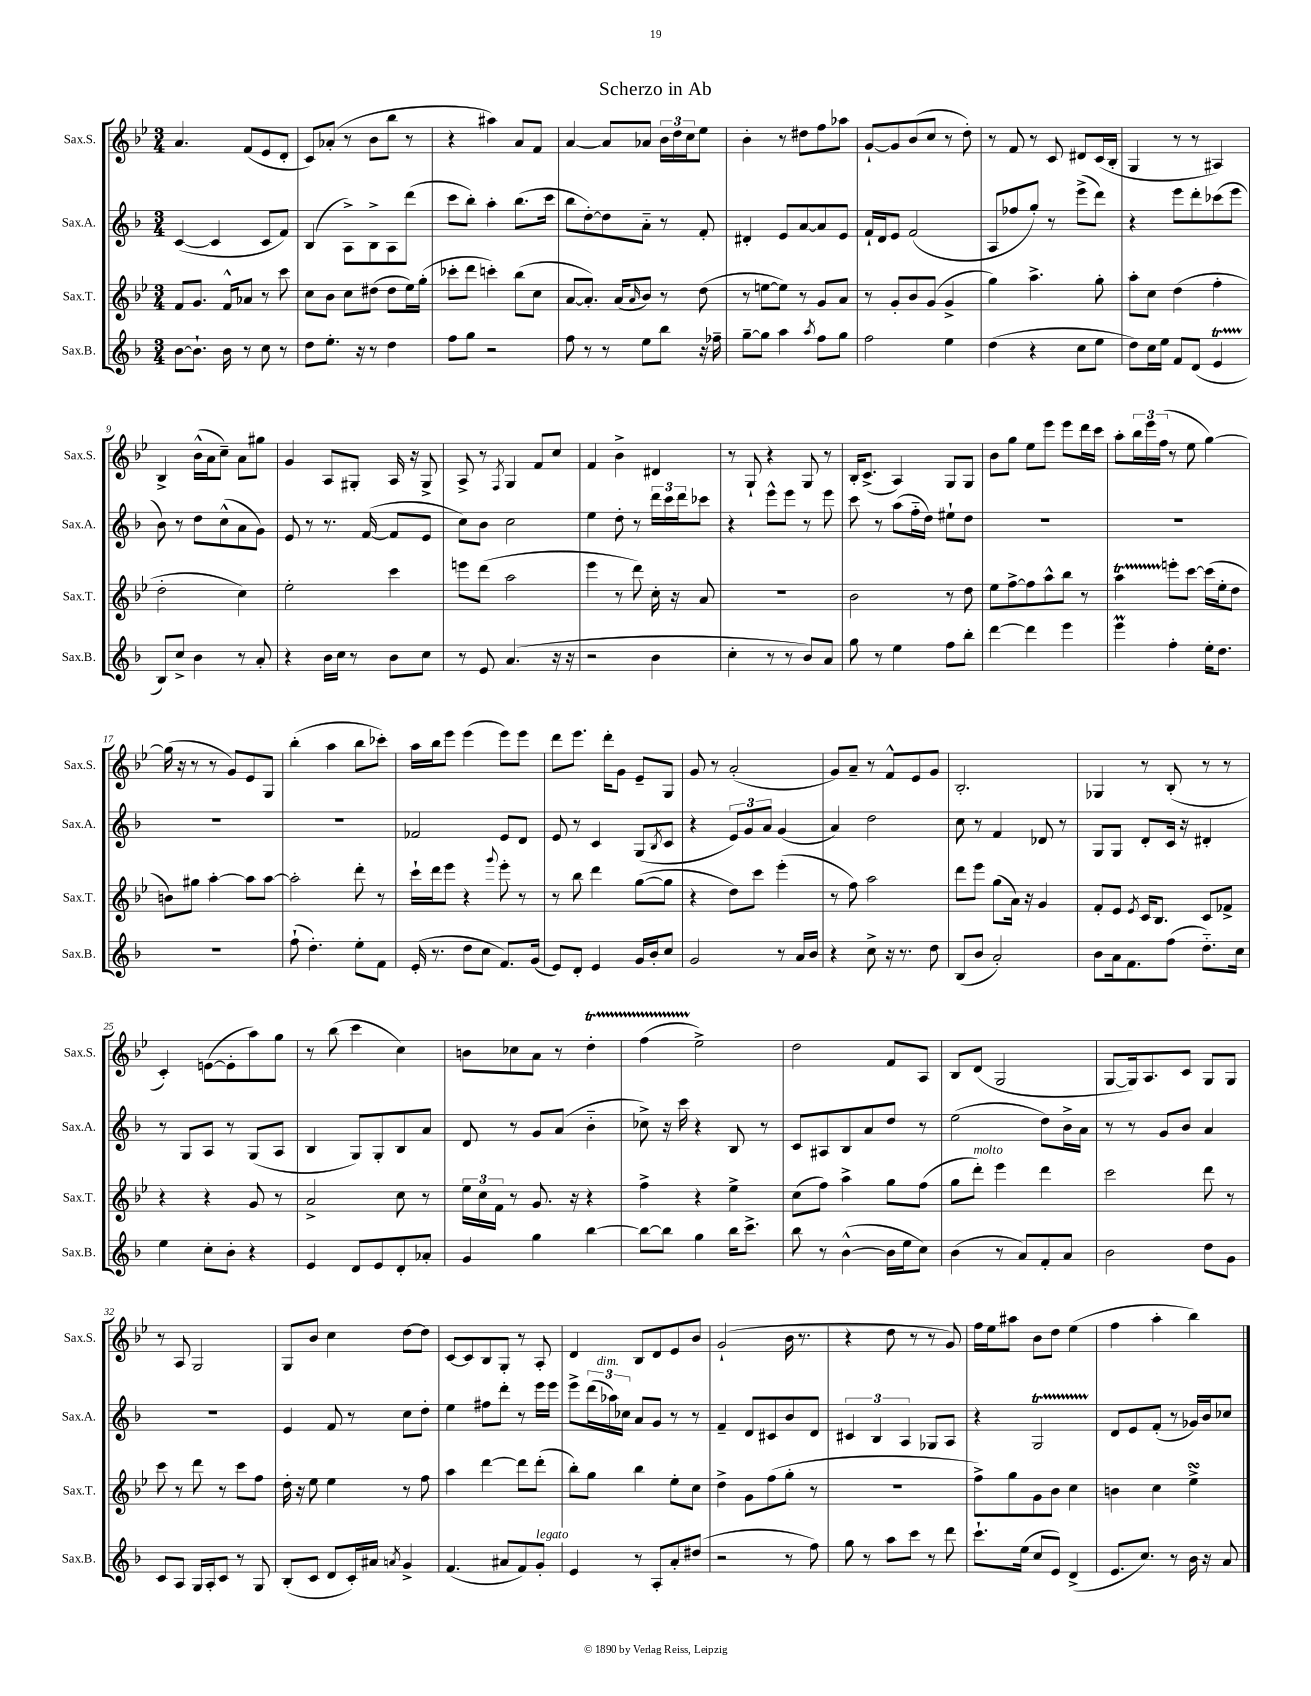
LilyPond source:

\header { title = "Scherzo in Ab" }
<<
\new StaffGroup <<
\new Staff = "s0" \with { instrumentName = "Sax.S." shortInstrumentName = "Sax.S." } {
    \clef treble \key bes \major \numericTimeSignature \time 3/4
    a'4. f'8( ees'8 d'8-. |
    c'8) aes'8-.( r8 bes'8 bes''8 r8 |
    r4 ais''4) a'8 f'8 |
    a'4~ a'8 aes'8 \tuplet 3/2 { bes'16 d''16 c''16 } ees''8 |
    bes'4-. r8 dis''8 f''8 aes''8 |
    g'8~-! g'8 bes'8( c''8 r8 d''8-.) |
    r8 f'8 r8 c'8 dis'8 c'16( bes16-. |
    g4 r8 r8 ais4) |
    bes4-> bes'16-^( a'16 c''8--) a'8 gis''8 |
    g'4 a8 gis8-. a16 r16 gis8-> |
    a8-> r8 \acciaccatura { f8 } g4 f'8 c''8 |
    f'4 bes'4-> dis'4 |
    r8 g8-! r4 g8 r8 |
    bes16-. c'8.->( a4) g8 g8 |
    bes'8 g''8 ees''8 ees'''8 ees'''8 d'''16 c'''16 |
    a''8-. \tuplet 3/2 { bes''16 ees'''16 f''16( } r8 ees''8 g''4~) |
    g''16( r16 r8 r8 g'8) ees'8 g8 |
    bes''4-.( a''4 bes''8 ces'''8-.) |
    a''16 bes''16 ees'''8 ees'''4( ees'''8) ees'''8 |
    d'''8 ees'''8. d'''16-. g'8 ees'8-- g8 |
    g'8 r8 a'2-.( |
    g'8) a'8-- r8 f'8-^ ees'8 g'8 |
    bes2.-. |
    ges4 r8 bes8-.( r8 r8 |
    c'4-.) e'8~( e'8-. a''8) g''8 |
    r8 bes''8( c'''4 c''4) |
    b'8 ces''8 a'8 r8 d''4-.\startTrillSpan |
    f''4( ees''2->\stopTrillSpan) |
    d''2 f'8 a8 |
    bes8 d'8( g2 |
    g8~ g16) a8. c'8 g8 g8 |
    r8 a8 g2 |
    g8 bes'8 c''4 d''8~ d''8 |
    c'8~ c'8 bes8 g8-. r8 a8-. |
    d'4 bes8 d'8 ees'8 bes'8 |
    g'2-!( bes'16 r8. |
    r4 d''8 r8 r8 g'8) |
    f''16 ees''16 ais''8 bes'8 d''8 ees''4( |
    f''4 a''4-. bes''4) \bar "|." |
}
\new Staff = "s1" \with { instrumentName = "Sax.A." shortInstrumentName = "Sax.A." } {
    \clef treble \key f \major \numericTimeSignature \time 3/4
    c'4~( c'4 c'8 f'8) |
    bes4( a8->) bes8-> a8 d'''8( |
    c'''8 bes''8-.) a''4-. bes''8.( c'''16 |
    bes''8 d''8~-.) d''8 a'8-_ r8 f'8-. |
    dis'4-. e'8 a'8~ a'8 e'8 |
    f'16-! d'16 e'8 f'2( |
    a8 fes''8 g''8-.) r8 e'''8->( d'''8) |
    r4 e'''8 d'''8-. ces'''8( e'''8 |
    bes'8) r8 d''8 c''8-^( a'8 g'8) |
    e'8 r8 r8. f'16~( f'8 e'8 |
    c''8) bes'8 c''2 |
    e''4 d''8-. r8 \tuplet 3/2 { d'''16 c'''16 d'''16 } ces'''8 |
    r4 e'''8-^ e'''8 r8 e'''8 |
    c'''8 r8 a''8( f''16-_ d''16) eis''8-! d''8 |
    R2. |
    R2. |
    R2. |
    R2. |
    fes'2 e'8 d'8 |
    e'8 r8 c'4 g8( \acciaccatura { bes8 } c'8 |
    r4 \tuplet 3/2 { e'8) g'8 a'8 } g'4( |
    a'4) d''2 |
    c''8 r8 f'4 des'8 r8 |
    g8 g8 d'8-. c'16 r16 dis'4-. |
    r8 g8 a8 r8 g8( a8 |
    bes4 g8) g8-. bes8 a'8 |
    d'8 r8 g'8 a'8( bes'4-_ |
    ces''8->) r16 c'''16 r4 bes8 r8 |
    c'8 ais8 bes8 a'8 d''8 r8 |
    e''2( d''8) bes'16-> a'16 |
    r8 r8 g'8 bes'8 a'4 |
    R2. |
    e'4 f'8 r8 c''8 d''8-. |
    e''4 fis''8 d'''8-. r8 e'''16 e'''16 |
    e'''8-> \tuplet 3/2 { d'''16( aes''16^\markup { \italic "dim." }) ces''16 } a'8 g'8 r8 r8 |
    f'4-- d'8 cis'8 bes'8 d'8 |
    \tuplet 3/2 { cis'4 bes4 a4 } ges8 a8 |
    r4 g2\startTrillSpan |
    d'8\stopTrillSpan e'8 f'8-.( r8 ges'16) bes'16 ces''8 \bar "|." |
}
\new Staff = "s2" \with { instrumentName = "Sax.T." shortInstrumentName = "Sax.T." } {
    \clef treble \key bes \major \numericTimeSignature \time 3/4
    f'8 g'8. f'16-^ aes'8 r8 c'''8 |
    c''8 bes'8 c''8 dis''8( dis''8 ees''16) g''16-.( |
    ces'''8-. d'''8 c'''4-.) bes''8( c''8 |
    a'8~ a'8.-.) a'16( \grace { a'16 } bes'8) r8 d''8( |
    r8 e''8~ e''8) r8 g'8 a'8 |
    r8 g'8-. bes'8 g'8( g'4-> |
    g''4) a''4.-> g''8-. |
    a''8-. c''8 d''4( f''4-. |
    d''2-. c''4) |
    ees''2-. c'''4 |
    e'''8 d'''8( a''2 |
    ees'''4 r8 d'''8) c''16-. r16 a'8 |
    R2. |
    bes'2 r8 d''8 |
    ees''8 f''8~-> f''8 a''8-^ bes''8 r8 |
    a''4\startTrillSpan e'''8-.\stopTrillSpan c'''8~ c'''16( ees''16-. d''8 |
    b'8) gis''8 a''4~-. a''8 a''8~ |
    a''2-. d'''8-. r8 |
    c'''16-! d'''16 ees'''8 r4 \appoggiatura { g'''8 } ees'''8-. r8 |
    r8 bes''8 d'''4 g''8~( g''8 |
    r4 d''8) c'''8 ees'''4-.( |
    r8 f''8) a''2 |
    d'''8 ees'''8 g''8( a'16) r16 g'4 |
    f'8-. ees'8 \acciaccatura { ees'8 } c'16 bes8. c'8 fes'8-> |
    r4 r4 g'8 r8 |
    a'2-> c''8 r8 |
    \tuplet 3/2 { ees''16 c''16 f'16 } r8 g'8. r16 r4 |
    f''4-> r4 ees''4-> |
    c''8( f''8) a''4-> g''8 f''8( |
    g''8 d'''8-.^\markup { \italic "molto" }) ees'''4 d'''4 |
    c'''2 d'''8 r8 |
    c'''8 r8 d'''8 r8 c'''8 f''8 |
    d''16-. r16 ees''8 ees''4 r8 f''8 |
    a''4 d'''4~ d'''8 d'''8-.( |
    bes''8-.) g''8 bes''4 ees''8-. c''8 |
    d''4-> g'8 f''8( g''8-. r8 |
    R2. |
    f''8->) g''8 g'8 bes'8 c''4 |
    b'4 c''4 ees''4->\turn \bar "|." |
}
\new Staff = "s3" \with { instrumentName = "Sax.B." shortInstrumentName = "Sax.B." } {
    \clef treble \key f \major \numericTimeSignature \time 3/4
    bes'8~ bes'8.-! bes'16 r8 c''8 r8 |
    d''8 e''8.-. r16 r8 d''4 |
    f''8 g''8 r2 |
    f''8 r8 r8 e''8 bes''8 r16 fes''16-- |
    g''8~-- g''8 a''4 \acciaccatura { a''8 } f''8 g''8 |
    f''2 e''4 |
    d''4( r4 c''8 e''8 |
    d''8) c''16 e''16 f'8 d'8( e'4\startTrillSpan |
    bes8\stopTrillSpan) c''8-> bes'4 r8 a'8-. |
    r4 bes'16 c''16 r8 bes'8 c''8 |
    r8 e'8 a'4.( r16 r16 |
    r2 bes'4 |
    c''4-. r8 r8 bes'8) a'8 |
    g''8 r8 e''4 f''8 bes''8-. |
    d'''4~ d'''4 e'''4 |
    e'''4\prall f''4-. e''16-. d''8. |
    R2. |
    f''8-!( d''4.-.) e''8-. f'8 |
    e'16-.( r8. d''8 c''8 f'8.) g'16( |
    e'8) d'8-. e'4 g'16 bes'16-. c''8 |
    g'2 r8 a'16 bes'16 |
    r4 c''8-> r16 r8. d''8 |
    bes8( bes'8 a'2-.) |
    bes'8 a'16 f'8. f''8( d''8.-_) c''16 |
    e''4 c''8-. bes'8-. r4 |
    e'4 d'8 e'8 d'8-. aes'8-. |
    g'4 g''4 bes''4~ |
    bes''8~ bes''8 g''4 bes''16 c'''8.-> |
    bes''8 r8 bes'4~-^( bes'16 e''16 c''8) |
    bes'4( r8 a'8) f'8-. a'8 |
    bes'2 d''8 g'8 |
    c'8 a8 g16 a16-. c'8 r8 g8 |
    bes8-.( c'8 d'8 c'16-.) ais'16 \acciaccatura { a'8 } g'4-> |
    f'4.( ais'8 f'8) g'8-.^\markup { \italic "legato" } |
    e'4 r8 a8-. a'8-. dis''8( |
    r2 r8 f''8) |
    g''8 r8 a''8 c'''8 r8 d'''8 |
    c'''8.-! e''16( c''8 e'8) d'4->( |
    e'8. c''8.) r8 bes'16 r16 a'8 \bar "|." |
}
>>
>>
